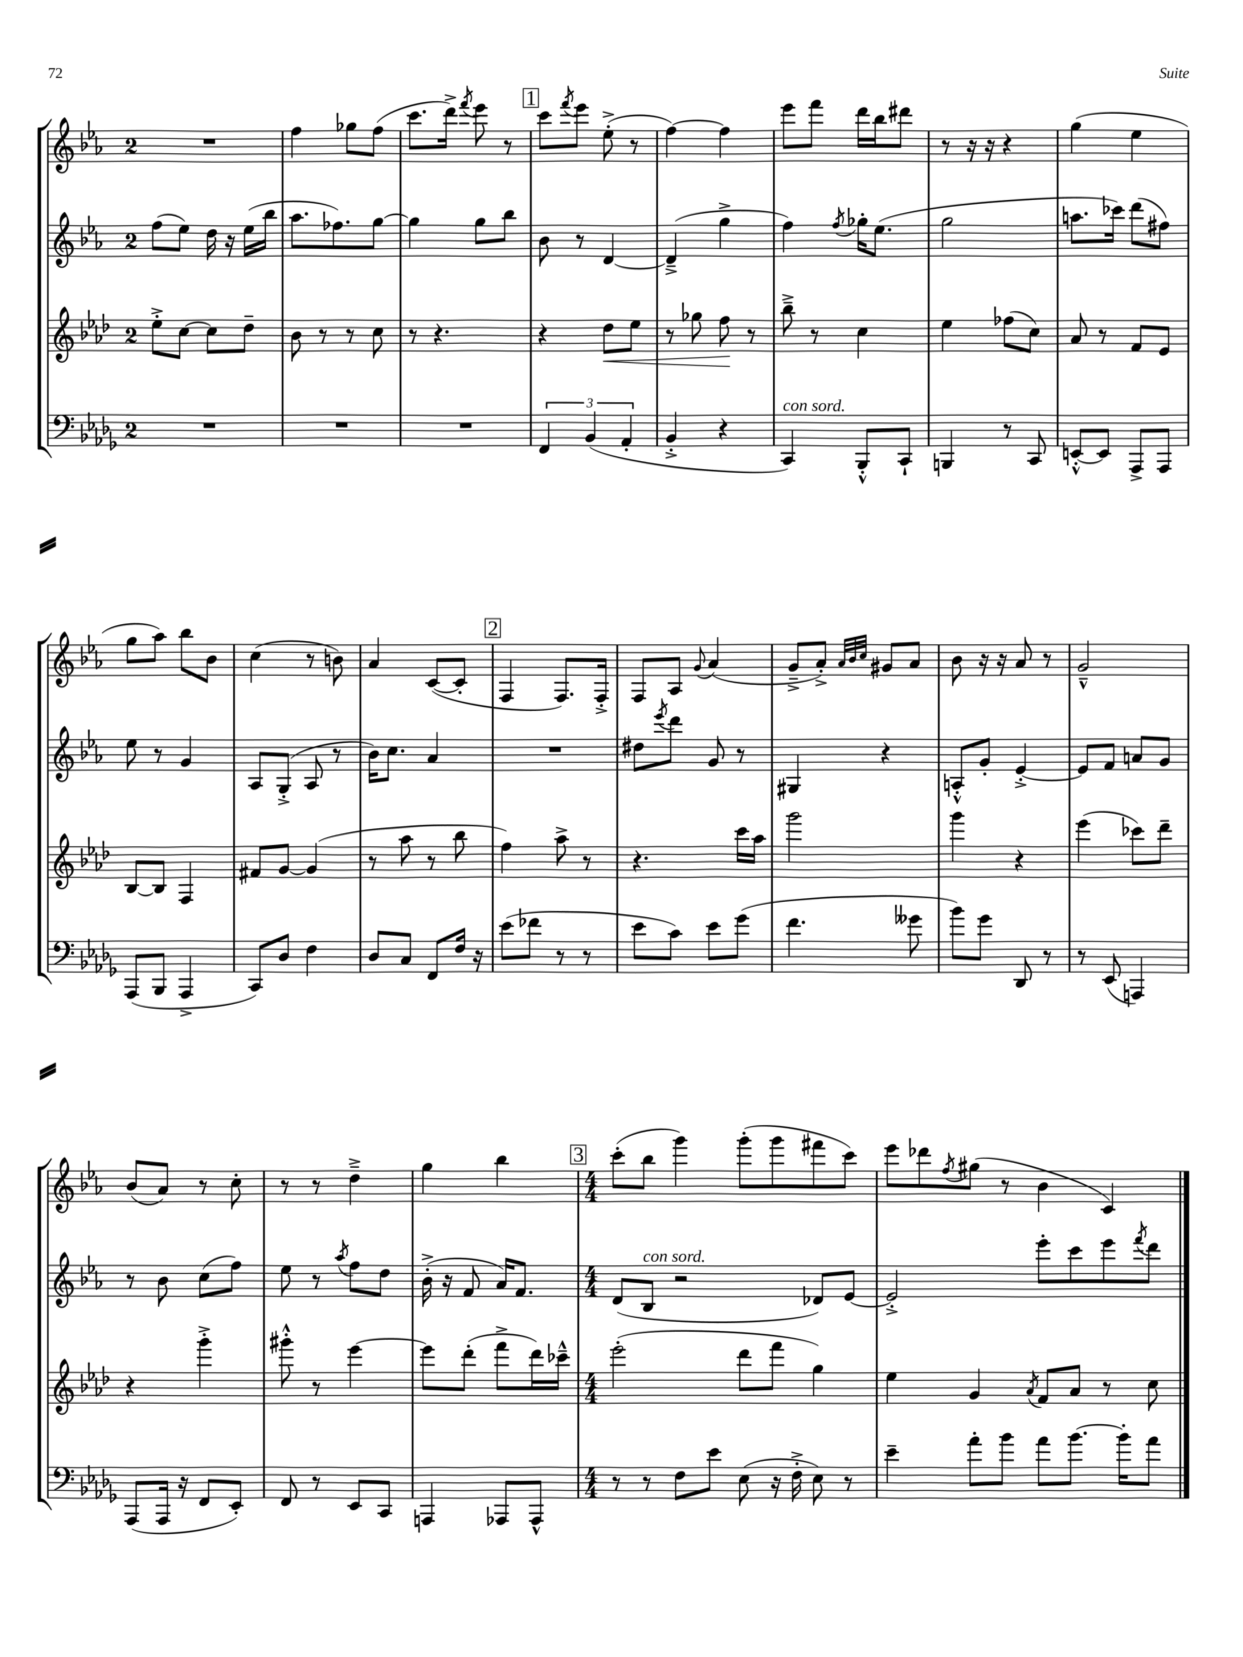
<<
\new StaffGroup <<
\new Staff = "s0" {
    \clef treble \key ees \major \once \override Staff.TimeSignature.style = #'single-digit \time 2/4
    R2 |
    f''4 ges''8 f''8( |
    c'''8. d'''16->) \acciaccatura { f'''8 } ees'''8 r8 |
    \mark \markup { \box "1" } c'''8 \acciaccatura { f'''8 } ees'''8 ees''8-.->( r8 |
    f''4~) f''4 |
    ees'''8 f'''8 d'''16 bes''16 dis'''8 |
    r8 r16 r16 r4 |
    g''4( ees''4 |
    g''8 aes''8) bes''8 bes'8 |
    c''4( r8 b'8) |
    aes'4 c'8~( c'8-. |
    \mark \markup { \box "2" } f4 f8.) f16-.-> |
    f8 aes8 \appoggiatura { g'8 } aes'4( |
    g'8---> aes'8-.->) \grace { aes'32 bes'32 c''32 } gis'8 aes'8 |
    bes'8 r16 r16 aes'8 r8 |
    g'2---^ |
    bes'8( aes'8) r8 c''8-. |
    r8 r8 d''4---> |
    g''4 bes''4 |
    \mark \markup { \box "3" } \numericTimeSignature \time 4/4 c'''8-.( bes''8 g'''4) g'''8-.( g'''8 fis'''8 c'''8) |
    ees'''8 des'''8 \acciaccatura { f''8 } gis''8( r8 bes'4 c'4) \bar "|." |
}
\new Staff = "s1" {
    \clef treble \key ees \major \once \override Staff.TimeSignature.style = #'single-digit \time 2/4
    f''8( ees''8) d''16 r16 ees''16( bes''16 |
    aes''8. fes''8.) g''8~ |
    g''4 g''8 bes''8 |
    \mark \markup { \box "1" } bes'8 r8 d'4~ |
    d'4--->( g''4-> |
    f''4) \acciaccatura { f''8 } ges''16-. ees''8.( |
    g''2 |
    a''8. ces'''16) d'''8( fis''8) |
    ees''8 r8 g'4 |
    aes8 g8-.->( aes8 r8 |
    bes'16) c''8. aes'4 |
    \mark \markup { \box "2" } R2 |
    dis''8 \acciaccatura { ees'''8 } d'''8 g'8 r8 |
    gis4 r4 |
    a8-.-^ g'8-. ees'4~-.-> |
    ees'8 f'8 a'8 g'8 |
    r8 bes'8 c''8( f''8) |
    ees''8 r8 \acciaccatura { aes''8 } f''8 d''8 |
    bes'16-.->( r16 f'8 aes'16) f'8. |
    \mark \markup { \box "3" } \numericTimeSignature \time 4/4 d'8( bes8^\markup { \italic "con sord." } r2 des'8) ees'8~ |
    ees'2-.-> ees'''8-. c'''8 ees'''8 \acciaccatura { f'''8 } d'''8 \bar "|." |
}
\new Staff = "s2" {
    \clef treble \key aes \major \once \override Staff.TimeSignature.style = #'single-digit \time 2/4
    ees''8-.-> c''8~ c''8 des''8-- |
    bes'8 r8 r8 c''8 |
    r8 r4. |
    \mark \markup { \box "1" } r4 des''8\< ees''8 |
    r8 ges''8 f''8\! r8 |
    bes''8---> r8 c''4 |
    ees''4 fes''8( c''8) |
    aes'8 r8 f'8 ees'8 |
    bes8~ bes8 f4 |
    fis'8 g'8~ g'4( |
    r8 aes''8 r8 bes''8 |
    \mark \markup { \box "2" } f''4) aes''8-> r8 |
    r4. c'''16 aes''16 |
    g'''2 |
    g'''4 r4 |
    ees'''4( ces'''8) des'''8-- |
    r4 g'''4-.-> |
    gis'''8-.-^ r8 ees'''4~ |
    ees'''8 des'''8-.( f'''8-> des'''16) ces'''16---^ |
    \mark \markup { \box "3" } \numericTimeSignature \time 4/4 ees'''2-.( des'''8 f'''8 g''4) |
    ees''4 g'4 \acciaccatura { aes'8 } f'8 aes'8 r8 c''8 \bar "|." |
}
\new Staff = "s3" {
    \clef bass \key des \major \once \override Staff.TimeSignature.style = #'single-digit \time 2/4
    R2 |
    R2 |
    R2 |
    \mark \markup { \box "1" } \tuplet 3/2 { f,4 bes,4( aes,4-. } |
    bes,4-.-> r4 |
    c,4^\markup { \italic "con sord." }) bes,,8-.-^ c,8-! |
    b,,4 r8 c,8 |
    e,8~-.-^ e,8 aes,,8-> aes,,8 |
    aes,,8( bes,,8 aes,,4-> |
    c,8) des8 f4 |
    des8 c8 f,8 f16 r16 |
    \mark \markup { \box "2" } ees'8( fes'8 r8 r8 |
    ees'8 c'8) ees'8 ges'8( |
    f'4. geses'8 |
    bes'8) ges'8 des,8 r8 |
    r8 ees,8( a,,4) |
    aes,,8( aes,,16 r16 f,8 ees,8-.) |
    f,8 r8 ees,8 c,8 |
    a,,4 aes,,8 aes,,8-^ |
    \mark \markup { \box "3" } \numericTimeSignature \time 4/4 r8 r8 f8 ees'8 ees8( r16 f16-.-> ees8) r8 |
    ees'4-- aes'8-. bes'8 aes'8 bes'8.~ bes'16-. aes'8 \bar "|." |
}
>>
>>
\layout { \context { \Score \remove "Bar_number_engraver" } }
